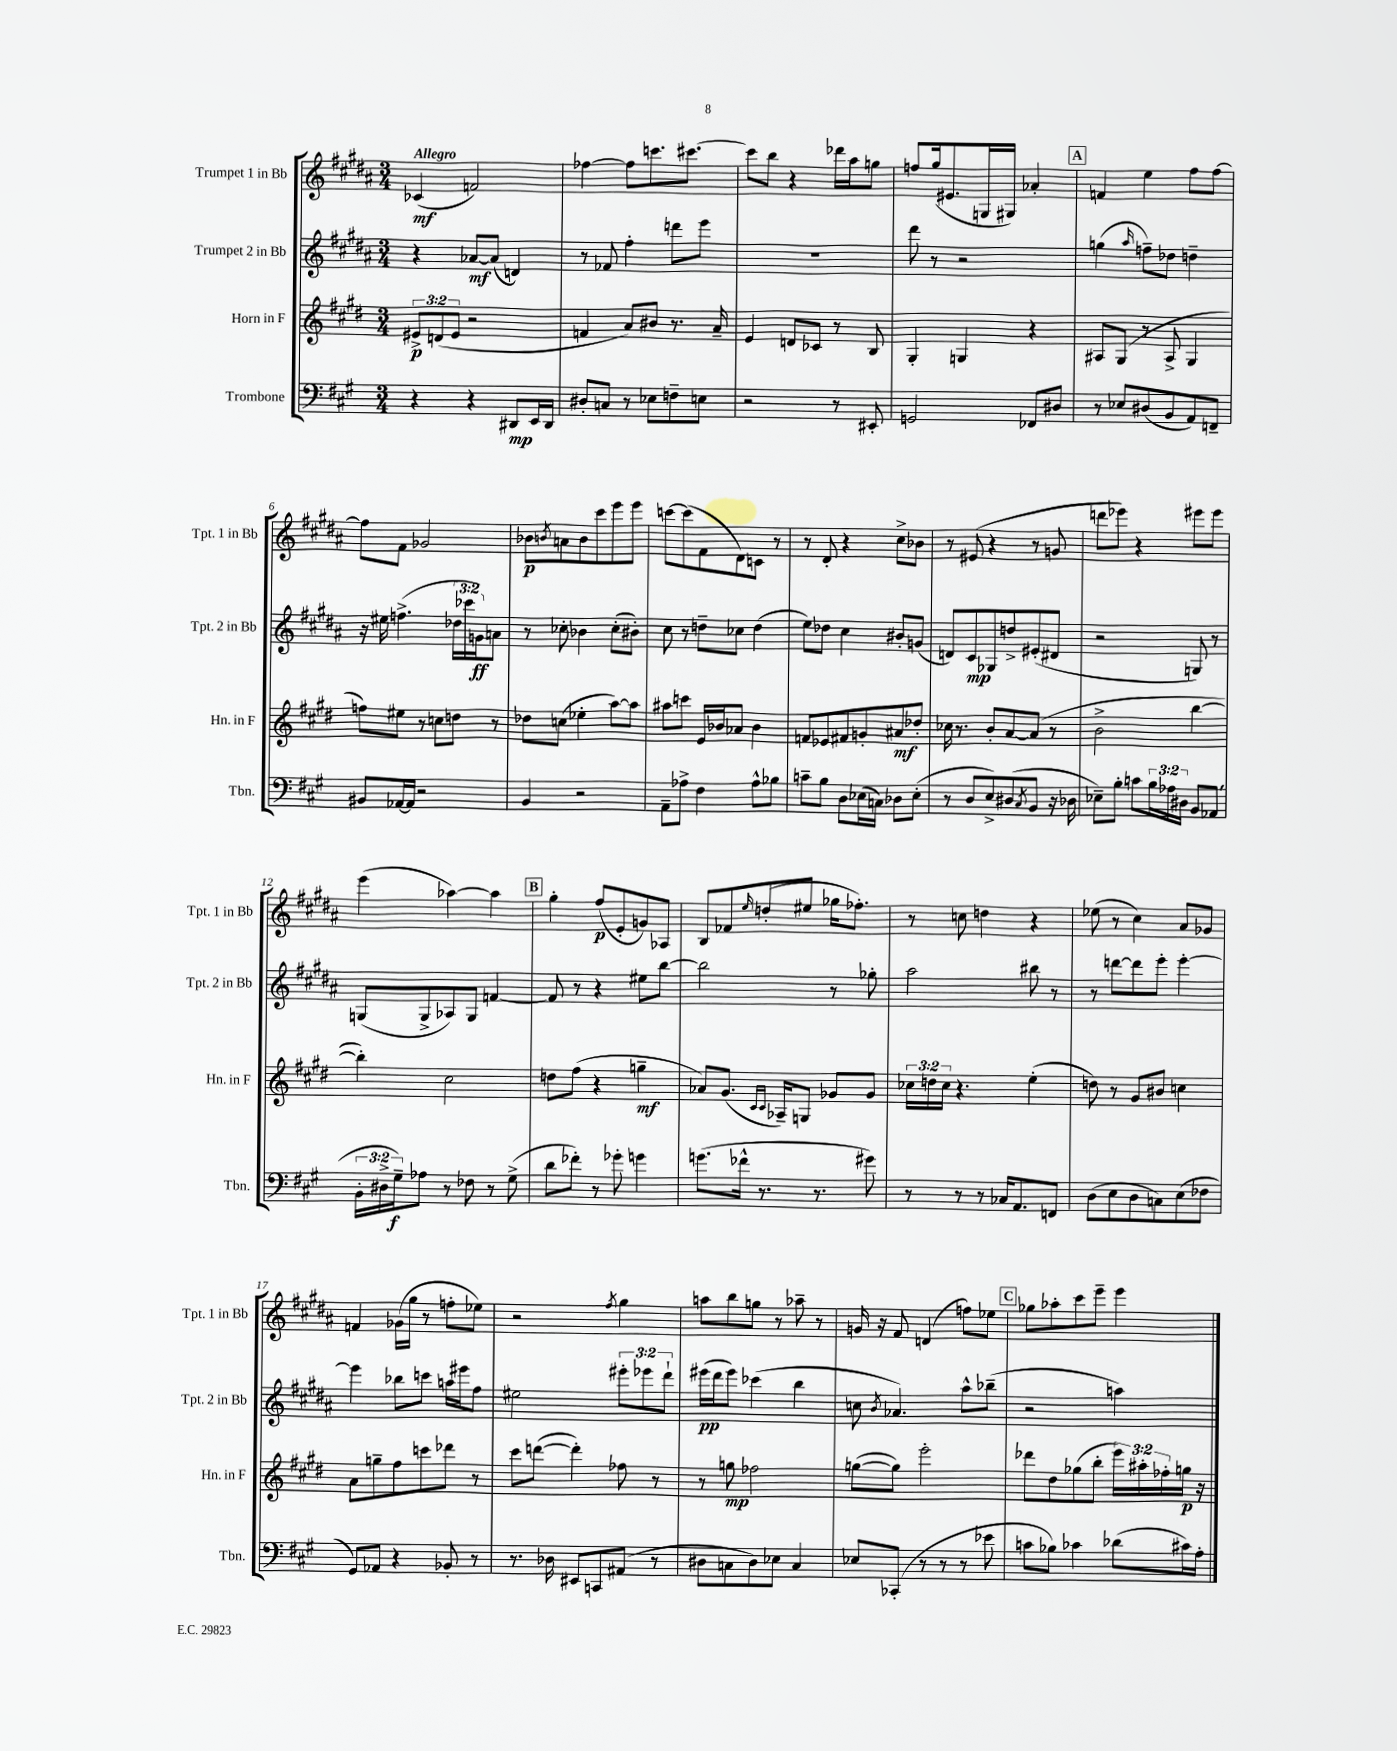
<<
\new StaffGroup <<
\new Staff = "s0" \with { instrumentName = "Trumpet 1 in Bb" shortInstrumentName = "Tpt. 1 in Bb" } {
    \clef treble \key b \major \numericTimeSignature \time 3/4 \tempo "Allegro"
    ces'4\mf( f'2) |
    fes''4~ fes''8 c'''8. cis'''8.~ |
    cis'''8 b''8 r4 des'''16 ais''16 g''8 |
    f''8 gis''16( eis'8. g16 gis16) aes'4-. |
    \mark \markup { \box "A" } f'4 e''4 fis''8 fis''8~ |
    fis''8 fis'8 ges'2 |
    bes'8\p \acciaccatura { b'8 } a'8 b'8 cis'''8 e'''8 e'''8 |
    c'''8~ c'''8( fis'8 dis'8) c'8 r8 |
    r8 dis'8-. r4 cis''8-> bes'8 |
    r8 eis'8( r4 r8 g'8 |
    d'''8 ees'''8) r4 eis'''8 eis'''8 |
    e'''4( aes''4~) aes''4 |
    \mark \markup { \box "B" } gis''4-. fis''8\p( e'8-. g'8) aes8 |
    b8 fes'8 \grace { e''16 } d''8-.( eis''8 ges''16 fes''8.-.) |
    r8 c''8 d''4 r4 |
    ees''8( r8 cis''4) ais'8 ges'8 |
    f'4 ges'16( gis''16 r8 f''8-. ees''8) |
    r2 \acciaccatura { fis''8 } gis''4 |
    a''8 b''8 g''8 r8 aes''8-- r8 |
    g'16 r16 fis'8 d'4( f''8) ees''8 |
    \mark \markup { \box "C" } ges''8 aes''8-. cis'''8 e'''8-- e'''4 \bar "|." |
}
\new Staff = "s1" \with { instrumentName = "Trumpet 2 in Bb" shortInstrumentName = "Tpt. 2 in Bb" } {
    \clef treble \key b \major \numericTimeSignature \time 3/4 \override Staff.TupletNumber.text = #tuplet-number::calc-fraction-text
    r4 aes'8~\mf aes'8( d'4) |
    r8 fes'8 fis''4-. d'''8 e'''8 |
    R2. |
    dis'''8 r8 r2 |
    \mark \markup { \box "A" } g''4( \grace { ais''16 } f''8--) des''8 d''4-- |
    r16 eis''16 f''4.->( \tuplet 3/2 { des''16 ces'''16 g'16\ff) } a'8 |
    r8 ces''8-. bes'4 ces''8-.( bis'8-.) |
    cis''8 r8 d''8-- ces''8 d''4( |
    e''8) des''8 cis''4 bis'8-. g'8( |
    d'8) cis'8\mp ges8 d''8-> eis'8-.( dis'8 |
    r2 g8) r8 |
    g8( g8-> aes8) g8 f'4~ |
    \mark \markup { \box "B" } f'8 r8 r4 eis''8 b''8~ |
    b''2 r8 ges''8-. |
    ais''2 bis''8 r8 |
    r8 d'''8~ d'''8 e'''8-. e'''4~-. |
    e'''4 bes''8 c'''8 a''16 eis'''16 fis''8 |
    eis''2 \tuplet 3/2 { eis'''8-. ees'''8 dis'''8-! } |
    eis'''16\pp( dis'''16 eis'''8) ces'''4( b''4 |
    c''8 \acciaccatura { b'8 } aes'4.) ais''8-^ bes''8--( |
    \mark \markup { \box "C" } r2 a''4) \bar "|." |
}
\new Staff = "s2" \with { instrumentName = "Horn in F" shortInstrumentName = "Hn. in F" } {
    \clef treble \key e \major \numericTimeSignature \time 3/4 \override Staff.TupletNumber.text = #tuplet-number::calc-fraction-text
    \tuplet 3/2 { eis'8->\p d'8( eis'8 } r2 |
    f'4 a'8) bis'8 r8. a'16-- |
    e'4 d'8 ces'8 r8 b8 |
    gis4-. g4 r4 |
    \mark \markup { \box "A" } ais8 gis8( r8 ais8-> gis4 |
    f''8) eis''8 r8 c''8 d''8 r8 |
    des''8 c''8( ees''4-. a''8~) a''8 |
    ais''8 c'''8 e'16 bes'16 aes'8 bes'4 |
    f'8 ees'8 fis'8 g'8-. ais'8\mf des''8-. |
    ces''16 r8. b'8-. a'8~ a'8( r8 |
    b'2-> b''4~ |
    b''4-.) cis''2 |
    \mark \markup { \box "B" } d''8 fis''8( r4 g''4--\mf |
    aes'8) gis'8.( \grace { cis'16 cis'16 } aes16--) g8 ges'8 ges'8 |
    \tuplet 3/2 { ces''16 d''16 ces''16 } r4. e''4-.( |
    d''8) r8 gis'8 bis'8 c''4 |
    a'8 g''8-- fis''8 c'''8 des'''8 r8 |
    cis'''8 d'''8~( d'''4-.) fes''8 r8 |
    r8 g''8\mp fes''2 |
    g''8~( g''8) e'''2-. |
    \mark \markup { \box "C" } des'''8 dis''8 ges''8( b''8-. \tuplet 3/2 { e'''16) ais''16-. fes''16-. } g''16\p r16 \bar "|." |
}
\new Staff = "s3" \with { instrumentName = "Trombone" shortInstrumentName = "Tbn." } {
    \clef bass \key a \major \numericTimeSignature \time 3/4 \override Staff.TupletNumber.text = #tuplet-number::calc-fraction-text
    r4 r4 dis,8\mp e,16 dis,16 |
    dis8-. c8 r8 ees8 f8-- e8 |
    r2 r8 eis,8-. |
    g,2 fes,8 dis8 |
    \mark \markup { \box "A" } r8 ees8 dis8( b,8 a,8) f,8-- |
    bis,8 aes,16~ aes,16 r2 |
    b,4 r2 |
    a,8-- aes8-> fis4 aes8-^ bes8 |
    c'8-- b8 d8 ees16( c16) des8 ees8-.( |
    r8 d8 e8->) dis8( \acciaccatura { cis8 } b,8 r16 des16 |
    ees8--) b8-. c'8 \tuplet 3/2 { b16 aes16 dis16 } b,8 aes,8( |
    \tuplet 3/2 { b,16-. dis16-> gis16--\f) } aes8 r8 fes8 r8 gis8->( |
    \mark \markup { \box "B" } d'8 fes'8-.) r8 ges'8-. g'4 |
    g'8.( fes'16-^ r8. r8. gis'8) |
    r8 r8 r8 ces16 a,8. f,8 |
    d8( e8 d8 c8) e8( fes8 |
    gis,8) aes,8 r4 bes,8-. r8 |
    r8. des16 eis,8 c,8 ais,8( r8 |
    dis8 c8 dis8) ees8 c4 |
    ees8 ces,8-.( r8 r8 r8 ees'8 |
    \mark \markup { \box "C" } c'8 bes8) ces'4 des'8( cis'16) a16-. \bar "|." |
}
>>
>>
